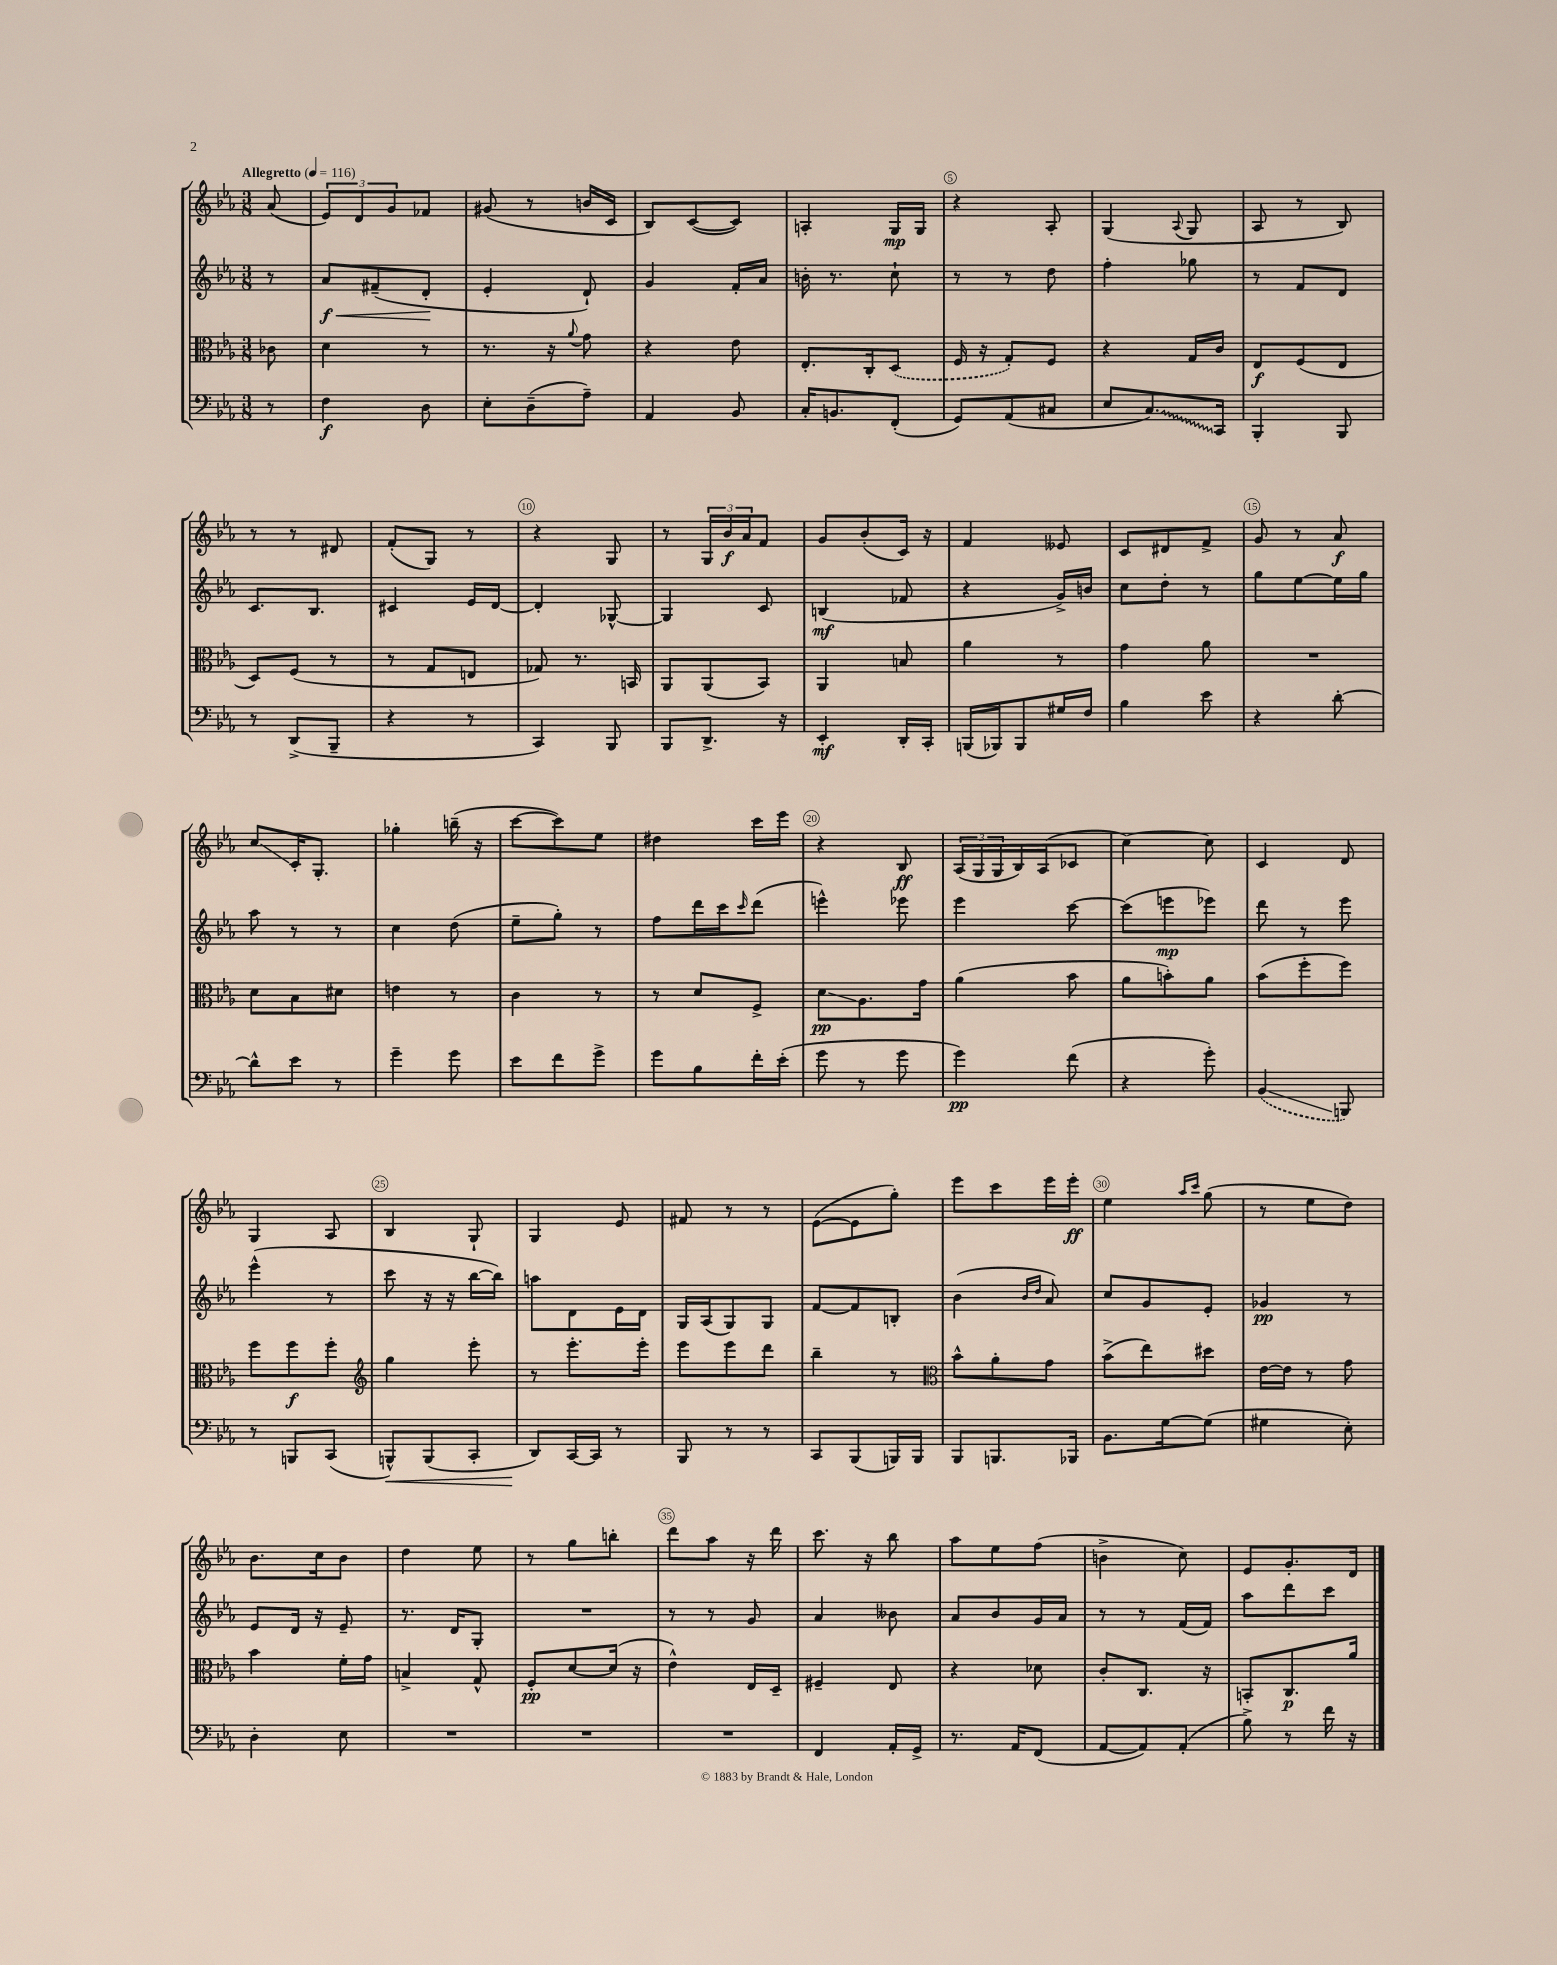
<<
\new StaffGroup <<
\new Staff = "s0" {
    \clef treble \key ees \major \numericTimeSignature \time 3/8 \partial 8 \tempo "Allegretto" 4 = 116
    aes'8( |
    \tuplet 3/2 { ees'8) d'8 g'8 } fes'8 |
    gis'8( r8 b'16 c'16 |
    bes8) c'8~( c'8) |
    a4-. g16\mp g16 |
    r4 aes8-. |
    g4( \appoggiatura { aes8 } g8 |
    aes8 r8 bes8) |
    r8 r8 dis'8 |
    f'8-.( g8) r8 |
    r4 g8 |
    r8 \tuplet 3/2 { g16 bes'16\f aes'16 } f'8 |
    g'8 bes'8-.( c'16) r16 |
    f'4 eeses'8 |
    c'8 dis'8 f'8-> |
    g'8 r8 aes'8\f |
    c''8\glissando c'16-. g8.-. |
    ges''4-. b''16--( r16 |
    c'''8~ c'''8) ees''8 |
    dis''4 c'''16 ees'''16 |
    r4 bes8\ff |
    \tuplet 3/2 { aes16( g16 g16 } bes16) aes16( ces'8 |
    c''4~) c''8 |
    c'4 d'8 |
    g4 aes8 |
    bes4 g8-! |
    g4 ees'8 |
    fis'8 r8 r8 |
    ees'8~( ees'8 g''8-.) |
    ees'''8 c'''8 ees'''16 ees'''16-.\ff |
    ees''4 \grace { aes''16 c'''16 } g''8( |
    r8 ees''8 d''8) |
    bes'8. c''16 bes'8 |
    d''4 ees''8 |
    r8 g''8 b''8-. |
    d'''8 aes''8 r16 d'''16 |
    c'''8. r16 bes''8 |
    aes''8 ees''8 f''8( |
    b'4-> c''8) |
    ees'8 g'8.-. d'16 \bar "|." |
}
\new Staff = "s1" {
    \clef treble \key ees \major \numericTimeSignature \time 3/8 \partial 8
    r8 |
    aes'8\f\< fis'8--( d'8-.\! |
    ees'4-. d'8-!) |
    g'4 f'16-. aes'16 |
    b'16-. r8. c''8-! |
    r8 r8 d''8 |
    f''4-. ges''8 |
    r8 f'8 d'8 |
    c'8. bes8. |
    cis'4 ees'16 d'16~ |
    d'4-. ges8~-^ |
    ges4 c'8 |
    b4\mf( fes'8 |
    r4 g'16->) b'16 |
    c''8 d''8-. r8 |
    g''8 ees''8~ ees''16 g''16 |
    aes''8 r8 r8 |
    c''4 d''8( |
    ees''8-- g''8-.) r8 |
    f''8 d'''16 c'''16 \grace { c'''16 } d'''8( |
    e'''4-^) ees'''8 |
    ees'''4 c'''8~ |
    c'''8( e'''8\mp ees'''8) |
    d'''8 r8 ees'''8 |
    ees'''4-^( r8 |
    c'''8 r16 r16 bes''16~ bes''16) |
    a''8 d'8 ees'16 d'16 |
    g16 aes16( g8) g8 |
    f'8~ f'8 b8-. |
    bes'4( \grace { bes'16 d''16 } aes'8) |
    c''8 g'8 ees'8-. |
    ges'4\pp r8 |
    ees'8 d'16 r16 ees'8-- |
    r8. d'16 g8-. |
    R4. |
    r8 r8 g'8 |
    aes'4 beses'8 |
    aes'8 bes'8 g'16 aes'16 |
    r8 r8 f'16( f'16) |
    aes''8 d'''8 c'''8 \bar "|." |
}
\new Staff = "s2" {
    \clef alto \key ees \major \numericTimeSignature \time 3/8 \partial 8
    ces'8 |
    d'4 r8 |
    r8. r16 \appoggiatura { aes'8 } g'8 |
    r4 ees'8 |
    ees8.-. c16-. \once \slurDashed d8( |
    f16 r16 g8-.) f8 |
    r4 g16 c'16 |
    ees8\f f8( ees8 |
    d8) f8( r8 |
    r8 g8 e8 |
    ges8) r8. b,16 |
    aes,8 aes,8( bes,8) |
    aes,4 b8 |
    aes'4 r8 |
    g'4 aes'8 |
    R4. |
    d'8 bes8 dis'8 |
    e'4 r8 |
    c'4 r8 |
    r8 d'8 f8-> |
    d'8\glissando\pp aes8. g'16 |
    aes'4( bes'8 |
    aes'8 b'8-.) aes'8 |
    bes'8( f''8-. f''8) |
    f''8 f''8\f f''8-. |
    \clef treble g''4 ees'''8-. |
    r8 ees'''8.-. ees'''16-. |
    ees'''8 ees'''8 d'''8 |
    bes''4-- r8 |
    \clef alto bes'8-^ aes'8-. g'8 |
    bes'8->( ees''8) dis''8 |
    ees'16~ ees'16 r8 g'8 |
    bes'4 f'16-. g'16 |
    b4-> g8-^ |
    f8-.\pp d'8~ d'16( r16 |
    ees'4-^) ees16 d16-- |
    fis4-- ees8 |
    r4 des'8 |
    c'8-. c8. r16 |
    b,8-. c8.\p aes'16 \bar "|." |
}
\new Staff = "s3" {
    \clef bass \key ees \major \numericTimeSignature \time 3/8 \partial 8
    r8 |
    f4\f d8 |
    ees8-. d8--( aes8--) |
    aes,4 bes,8 |
    c16-. b,8. f,8-.( |
    g,8) aes,8( cis8 |
    ees8 \once \override Glissando.style = #'zigzag c8.\glissando) c,16 |
    bes,,4-. bes,,8 |
    r8 d,8->( bes,,8-- |
    r4 r8 |
    c,4) bes,,8 |
    bes,,8 d,8.-> r16 |
    ees,4-.\mf d,16-. c,16-. |
    b,,16( bes,,16) bes,,8 gis16 f16 |
    bes4 ees'8 |
    r4 d'8~-. |
    d'8-^ ees'8 r8 |
    g'4-- g'8 |
    ees'8 f'8 g'8-> |
    g'8 bes8 f'16-. ees'16-.( |
    g'8 r8 g'8 |
    g'4\pp) f'8( |
    r4 g'8-.) |
    \once \slurDashed bes,4\glissando( b,,8) |
    r8 b,,8 c,8( |
    b,,8-^\<) b,,8( c,8-. |
    d,8\!) c,16~ c,16 r8 |
    bes,,8 r8 r8 |
    c,8 bes,,8( b,,16) b,,16 |
    bes,,8 b,,8. bes,,16 |
    bes,8. g16~ g8( |
    gis4 ees8-.) |
    d4-. ees8 |
    R4. |
    R4. |
    R4. |
    f,4 aes,16-. g,16-> |
    r8. aes,16 f,8( |
    aes,8~ aes,8) aes,8-.( |
    bes8->) r8 f'16 r16 \bar "|." |
}
>>
>>
\layout { \context { \Score \override BarNumber.break-visibility = ##(#f #t #t) barNumberVisibility = #(every-nth-bar-number-visible 5) \override BarNumber.stencil = #(make-stencil-circler 0.1 0.3 ly:text-interface::print) } }
